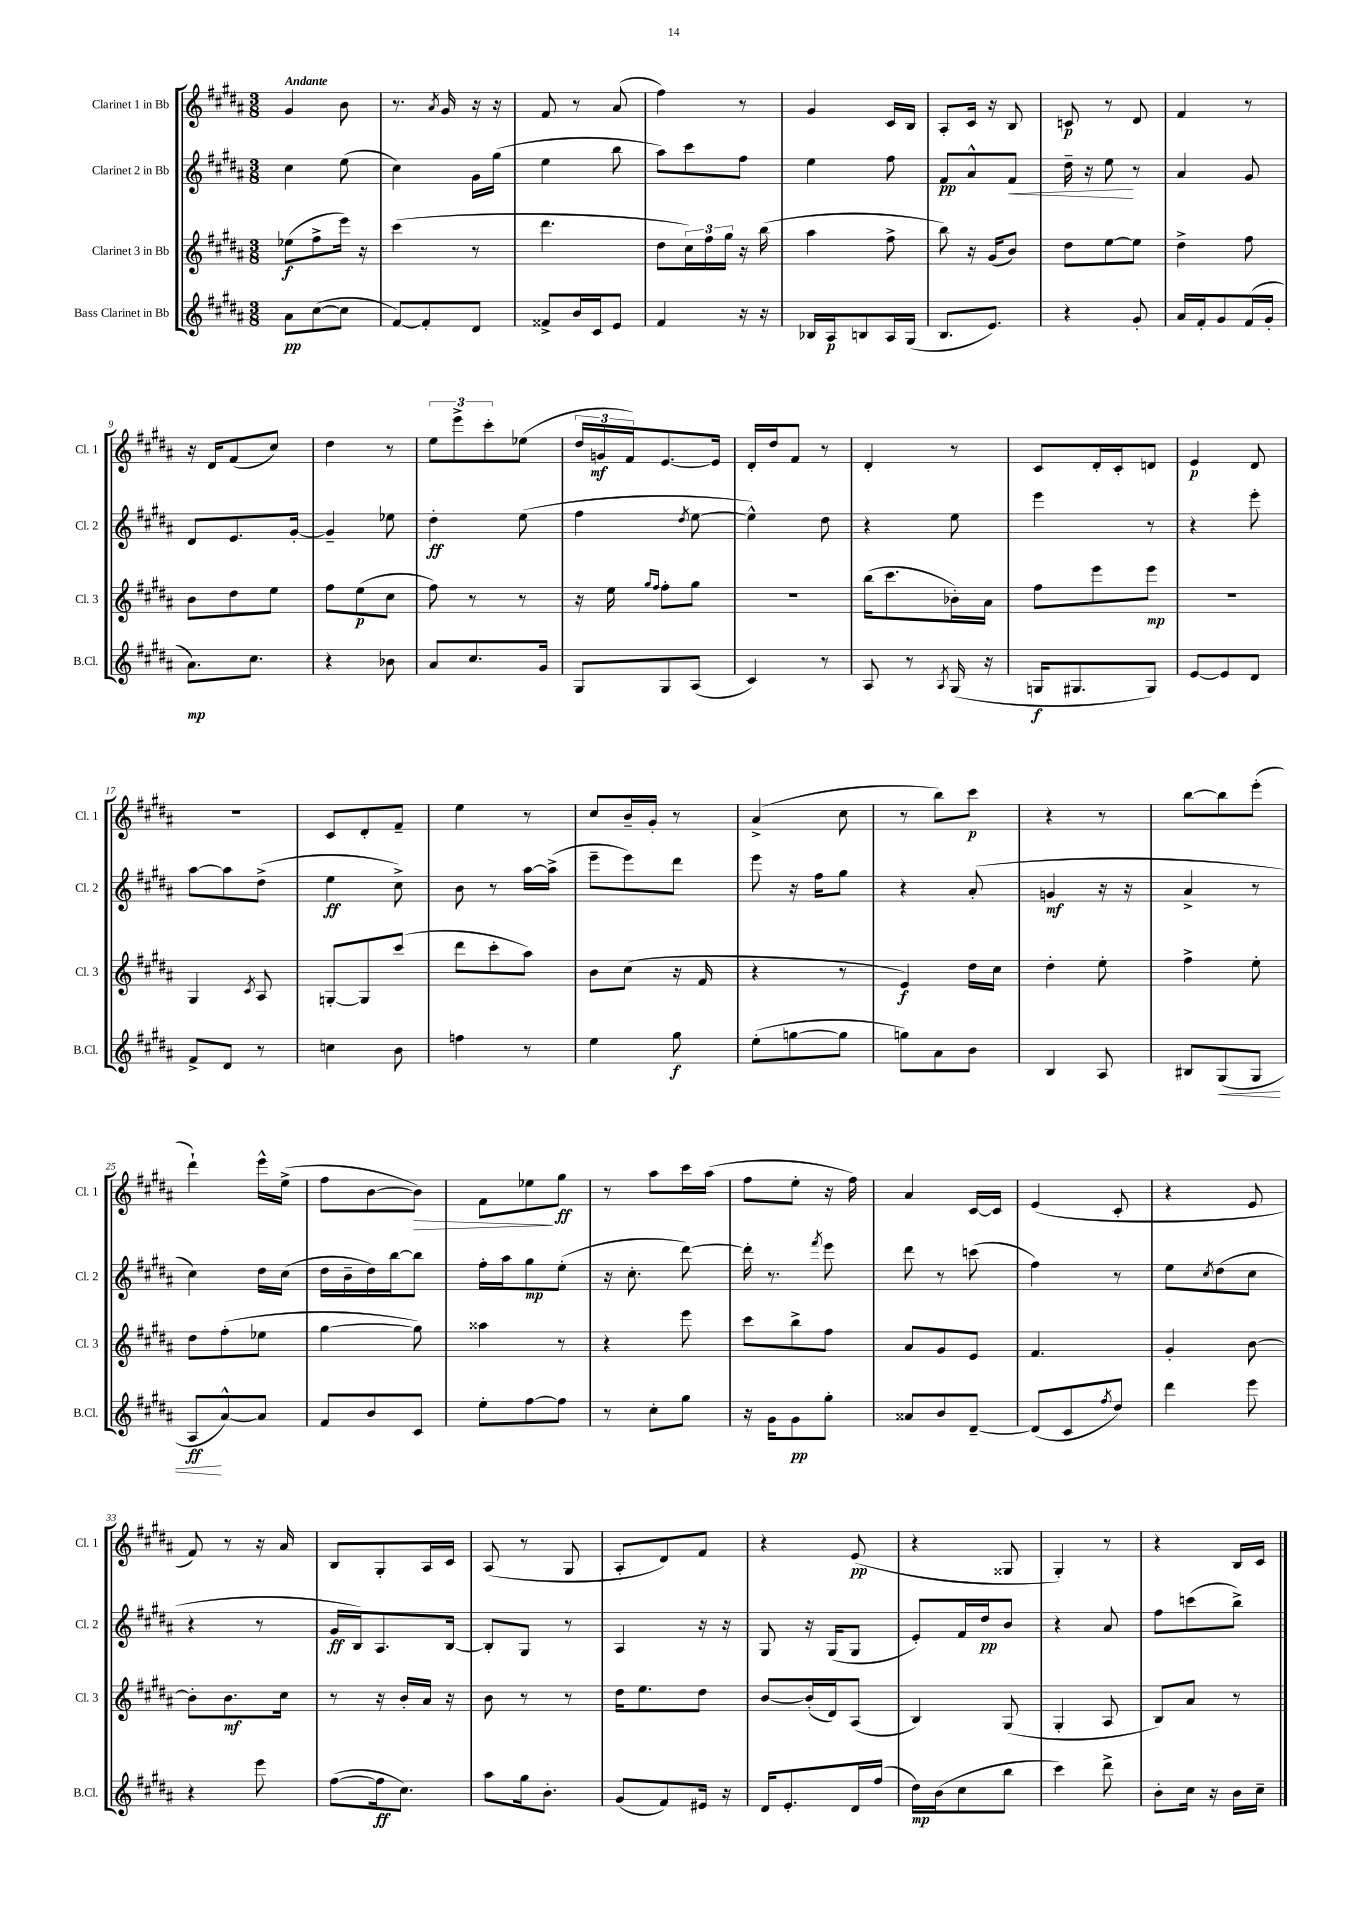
<<
\new StaffGroup <<
\new Staff = "s0" \with { instrumentName = "Clarinet 1 in Bb" shortInstrumentName = "Cl. 1" } {
    \clef treble \key b \major \numericTimeSignature \time 3/8 \tempo "Andante"
    gis'4 b'8 |
    r8. \acciaccatura { ais'8 } gis'16 r16 r16 |
    fis'8 r8 ais'8( |
    fis''4) r8 |
    gis'4 cis'16 b16 |
    ais8-. cis'16 r16 b8 |
    c'8\p r8 dis'8 |
    fis'4 r8 |
    r16 dis'16 fis'8( cis''8) |
    dis''4 r8 |
    \tuplet 3/2 { e''8 e'''8-> cis'''8-. } ees''8( |
    \tuplet 3/2 { dis''16 g'16\mf fis'16) } e'8.~ e'16 |
    dis'16-. dis''16 fis'8 r8 |
    dis'4-. r8 |
    cis'8 dis'16-. cis'16-. d'8 |
    e'4\p dis'8 |
    R4. |
    cis'8 dis'8-. fis'8-- |
    e''4 r8 |
    cis''8 b'16-- gis'16-. r8 |
    ais'4->( cis''8 |
    r8 b''8) cis'''8\p |
    r4 r8 |
    b''8~ b''8 e'''8-.( |
    dis'''4-!) e'''16-^ e''16->( |
    fis''8 b'8~ b'8\>) |
    fis'8 ees''8\! gis''8\ff |
    r8 ais''8 cis'''16 ais''16( |
    fis''8 e''8-. r16 fis''16) |
    ais'4 cis'16~ cis'16 |
    e'4( cis'8-. |
    r4 e'8 |
    fis'8) r8 r16 ais'16 |
    b8 gis8-. ais16 cis'16 |
    ais8( r8 gis8 |
    ais8-. dis'8) fis'8 |
    r4 e'8\pp( |
    r4 gisis8 |
    gis4-.) r8 |
    r4 b16 cis'16 \bar "|." |
}
\new Staff = "s1" \with { instrumentName = "Clarinet 2 in Bb" shortInstrumentName = "Cl. 2" } {
    \clef treble \key b \major \numericTimeSignature \time 3/8
    cis''4 e''8( |
    cis''4) gis'16 gis''16( |
    e''4 b''8 |
    ais''8) cis'''8 fis''8 |
    e''4 fis''8 |
    fis'8\pp ais'8-^ fis'8\< |
    dis''16-- r16 e''8\! r8 |
    ais'4 gis'8 |
    dis'8 e'8. gis'16~-. |
    gis'4-- ees''8 |
    dis''4-.\ff e''8( |
    fis''4 \acciaccatura { dis''8 } e''8~ |
    e''4-^) dis''8 |
    r4 e''8 |
    e'''4 r8 |
    r4 e'''8-. |
    ais''8~ ais''8 dis''8->( |
    e''4\ff cis''8->) |
    b'8 r8 ais''16~ ais''16->( |
    e'''8-- e'''8) dis'''8 |
    e'''8 r16 fis''16 gis''8 |
    r4 ais'8-.( |
    g'4\mf r16 r16 |
    ais'4-> r8 |
    cis''4) dis''16 cis''16( |
    dis''16 b'16-- dis''16) b''16~ b''8 |
    fis''16-. ais''16 gis''8\mp e''8-.( |
    r16 cis''8.-. dis'''8~) |
    dis'''16-. r8. \acciaccatura { fis'''8 } e'''8 |
    dis'''8 r8 c'''8( |
    fis''4) r8 |
    e''8 \acciaccatura { cis''8 } dis''8( cis''8 |
    r4 r8 |
    gis'16\ff b16) ais8. b16~ |
    b8-. gis8 r8 |
    ais4 r16 r16 |
    gis8 r16 gis16( gis8 |
    e'8-.) fis'16 dis''16\pp b'8 |
    r4 ais'8 |
    fis''8 c'''8( b''8->) \bar "|." |
}
\new Staff = "s2" \with { instrumentName = "Clarinet 3 in Bb" shortInstrumentName = "Cl. 3" } {
    \clef treble \key b \major \numericTimeSignature \time 3/8
    ees''8\f( fis''8-> e'''16) r16 |
    cis'''4( r8 |
    dis'''4. |
    dis''8 \tuplet 3/2 { cis''16) fis''16 gis''16 } r16 b''16( |
    ais''4 fis''8-> |
    b''8) r16 gis'16( b'8) |
    dis''8 e''8~ e''8 |
    dis''4-> fis''8 |
    b'8 dis''8 e''8 |
    fis''8 e''8\p( cis''8 |
    fis''8) r8 r8 |
    r16 e''16 \grace { gis''16 fis''16 } fis''8-. gis''8 |
    R4. |
    b''16( cis'''8. bes'16-.) ais'16 |
    fis''8 e'''8 e'''8\mp |
    R4. |
    gis4 \acciaccatura { cis'8 } ais8 |
    g8~-. g8 cis'''8( |
    dis'''8 cis'''8-. ais''8) |
    b'8 cis''8( r16 fis'16 |
    r4 r8 |
    e'4\f) dis''16 cis''16 |
    dis''4-. e''8-. |
    fis''4-> e''8-. |
    dis''8 fis''8-.( ees''8 |
    gis''4~ gis''8) |
    aisis''4 r8 |
    r4 e'''8 |
    cis'''8 b''8-> fis''8 |
    ais'8 gis'8 e'8 |
    fis'4. |
    gis'4-. b'8~ |
    b'8-. b'8.\mf cis''16 |
    r8 r16 b'16-. ais'16 r16 |
    b'8 r8 r8 |
    dis''16 e''8. dis''8 |
    b'8~ b'16-.( dis'16) ais8( |
    b4) gis8( |
    gis4-. ais8 |
    b8) ais'8 r8 \bar "|." |
}
\new Staff = "s3" \with { instrumentName = "Bass Clarinet in Bb" shortInstrumentName = "B.Cl." } {
    \clef treble \key b \major \numericTimeSignature \time 3/8
    ais'8\pp cis''8~( cis''8 |
    fis'8~) fis'8-. dis'8 |
    fisis'8-> b'16 cis'16 e'8 |
    fis'4 r16 r16 |
    bes16 ais16\p b8 ais16 gis16( |
    b8. e'8.) |
    r4 gis'8-. |
    ais'16 fis'16-. gis'8 fis'16( gis'16-. |
    ais'8.\mp) cis''8. |
    r4 bes'8 |
    ais'8 cis''8. gis'16 |
    gis8 gis8 ais8( |
    cis'4) r8 |
    ais8 r8 \acciaccatura { ais8 } gis16( r16 |
    g16\f gis8. gis8) |
    e'8~ e'8 dis'8 |
    fis'8-> dis'8 r8 |
    c''4 b'8 |
    f''4 r8 |
    e''4 gis''8\f |
    e''8-.( g''8~ g''8 |
    g''8) ais'8 b'8 |
    b4 ais8 |
    bis8 gis8\<( gis8 |
    ais8\ff\! ais'8~-^) ais'8 |
    fis'8 b'8 cis'8 |
    e''8-. fis''8~ fis''8 |
    r8 cis''8-. gis''8 |
    r16 gis'16 gis'8\pp gis''8-. |
    aisis'8 b'8 dis'8~-- |
    dis'8( cis'8 \acciaccatura { fis''8 } dis''8) |
    dis'''4 e'''8 |
    r4 e'''8 |
    fis''8~( fis''16\ff cis''8.) |
    ais''8 gis''16 b'8.-. |
    gis'8( fis'8) eis'16 r16 |
    dis'16 e'8.-. dis'16 fis''16( |
    dis''16\mp) b'16( cis''8 b''8 |
    cis'''4) dis'''8-> |
    b'8-. cis''16 r16 b'16 cis''16-- \bar "|." |
}
>>
>>
